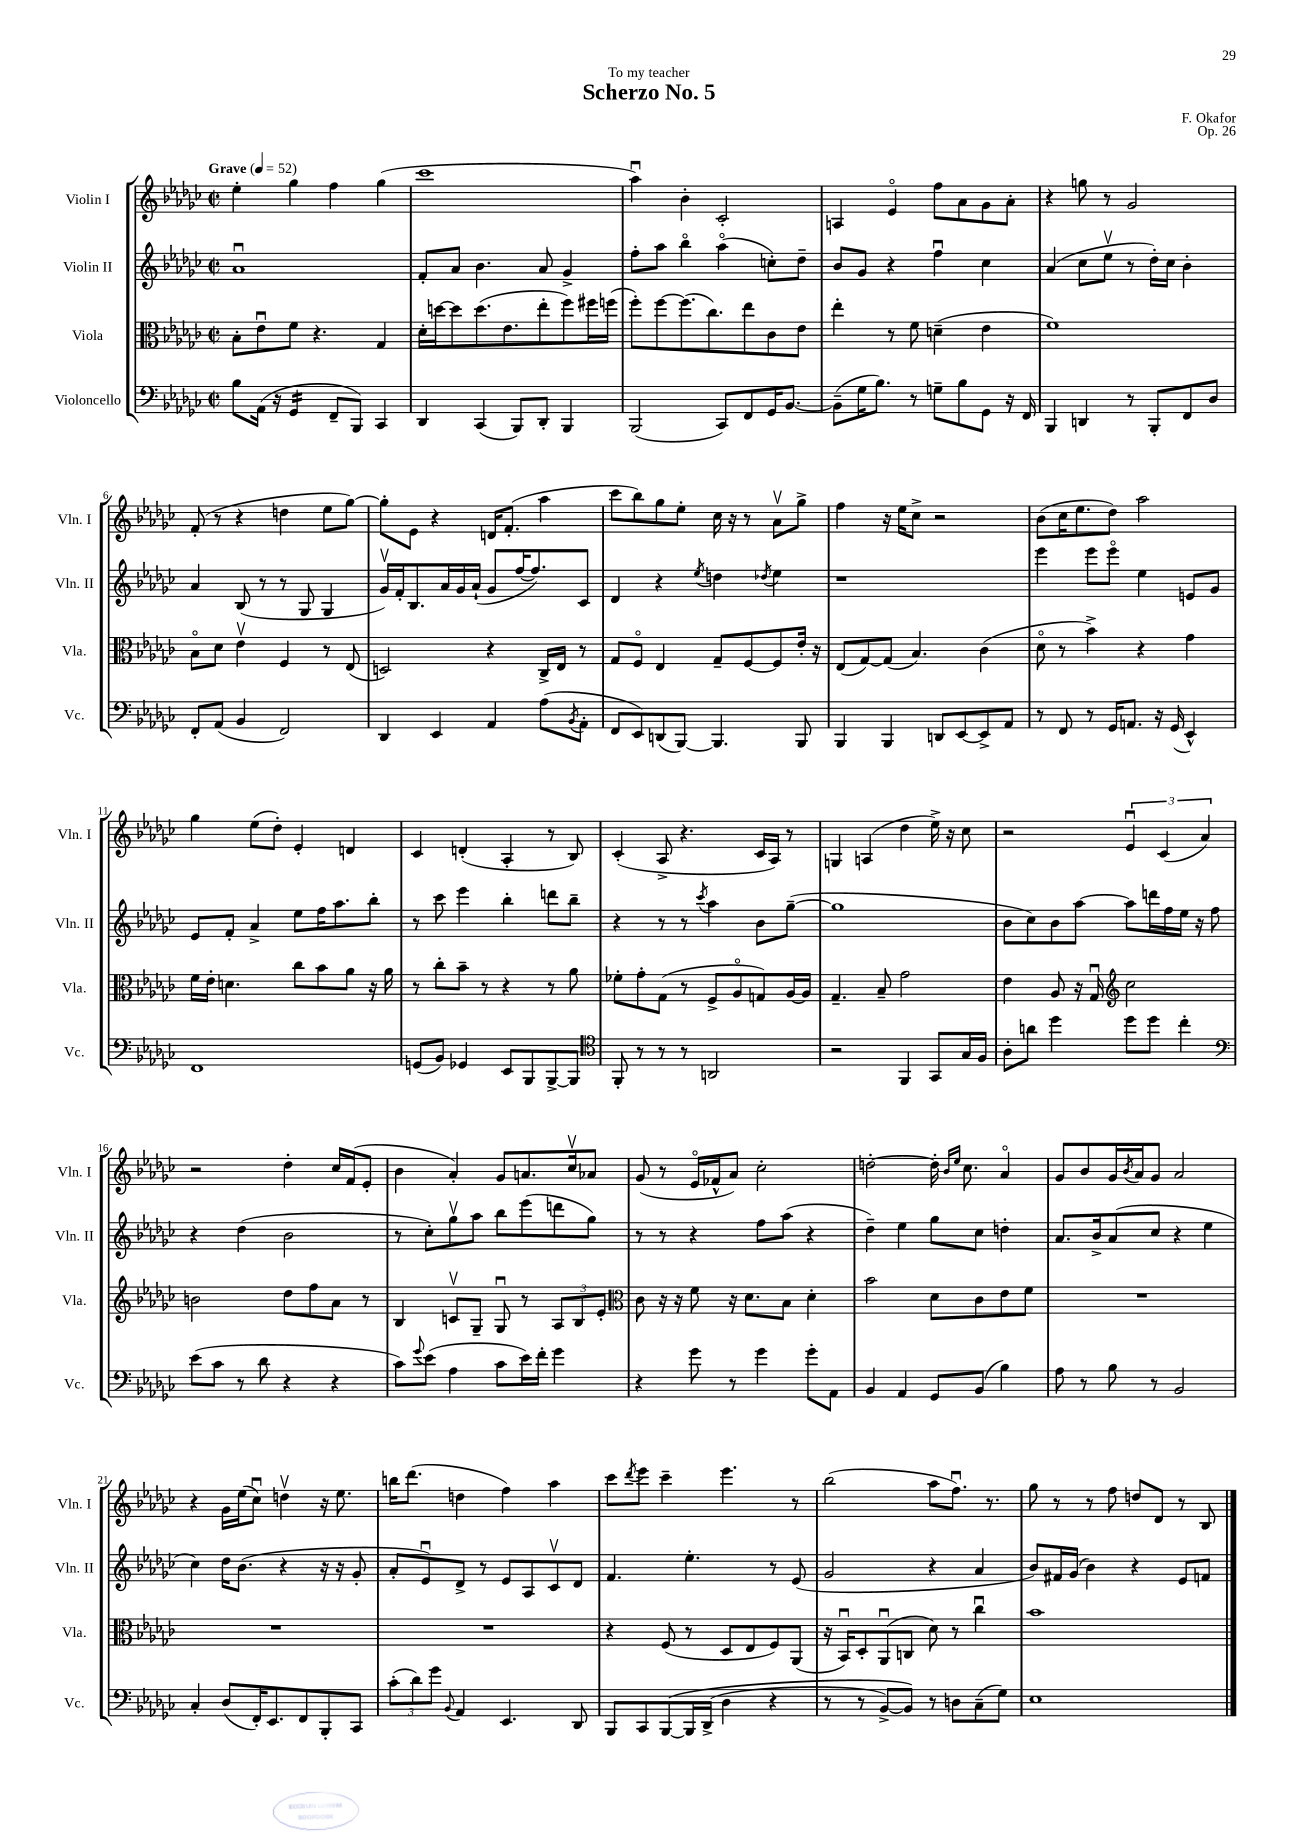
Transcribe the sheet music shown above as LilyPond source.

\header { title = "Scherzo No. 5" composer = "F. Okafor" dedication = "To my teacher" opus = "Op. 26" }
<<
\new StaffGroup <<
\new Staff = "s0" \with { instrumentName = "Violin I" shortInstrumentName = "Vln. I" } {
    \clef treble \key ges \major \defaultTimeSignature \time 2/2 \tempo "Grave" 4 = 52
    ees''4-. ges''4 f''4 ges''4( |
    ces'''1 |
    aes''4\downbow) bes'4-. ces'2-. |
    a4 ees'4\flageolet f''8 aes'8 ges'8 aes'8-. |
    r4 g''8 r8 ges'2 |
    f'8-.( r8 r4 d''4 ees''8 ges''8~) |
    ges''8-. ees'8 r4 d'16 f'8.-.( aes''4 |
    ces'''8 bes''8) ges''8 ees''8-. ces''16 r16 r8 aes'8\upbow ges''8-> |
    f''4 r16 ees''16 ces''8-> r2 |
    bes'8( ces''16 ees''8. des''8) aes''2 |
    ges''4 ees''8( des''8-.) ees'4-. d'4 |
    ces'4 d'4-.( aes4-. r8 bes8) |
    ces'4-.( aes8-> r4. ces'16 aes16) r8 |
    g4 a4( des''4 ees''16->) r16 ces''8 |
    r2 \tuplet 3/2 { ees'4\downbow ces'4( aes'4) } |
    r2 des''4-. ces''16 f'16( ees'8-. |
    bes'4 aes'4-.) ges'8 a'8. ces''16\upbow aes'8 |
    ges'8( r8 ees'16\flageolet fes'16-^ aes'8) ces''2-. |
    d''2~-. d''16-. \grace { bes'16 ees''16 } ces''8. aes'4\flageolet |
    ges'8 bes'8 ges'16 \acciaccatura { bes'8 } aes'16 ges'8 aes'2 |
    r4 ges'16 ees''16( ces''8\downbow) d''4\upbow r16 ees''8. |
    b''16 des'''8.( d''4 f''4) aes''4 |
    ces'''8 \acciaccatura { des'''8 } ees'''8 ces'''4-- ees'''4. r8 |
    bes''2( aes''8 f''8.\downbow) r8. |
    ges''8 r8 r8 f''8 d''8 des'8 r8 bes8 \bar "|." |
}
\new Staff = "s1" \with { instrumentName = "Violin II" shortInstrumentName = "Vln. II" } {
    \clef treble \key ges \major \defaultTimeSignature \time 2/2
    aes'1\downbow |
    f'8-. aes'8 bes'4. aes'8 ges'4-> |
    f''8-. aes''8 bes''4\flageolet aes''4\flageolet( c''8-.) des''8-- |
    bes'8 ges'8 r4 f''4\downbow ces''4 |
    aes'4( ces''8 ees''8\upbow r8 des''16-.) ces''16 bes'4-. |
    aes'4 bes8( r8 r8 ges8 ges4 |
    ges'16\upbow) f'16-. bes8. aes'16 ges'16 aes'16-!( ges'8 f''16~ f''8.) ces'8 |
    des'4 r4 \acciaccatura { ees''8 } d''4 \acciaccatura { des''8 } ees''4 |
    r1 |
    ees'''4 ees'''8 ees'''8\flageolet ees''4 e'8 ges'8 |
    ees'8 f'8-. aes'4-> ees''8 f''16 aes''8. bes''8-. |
    r8 ces'''8 ees'''4 bes''4-. d'''8 bes''8-- |
    r4 r8 r8 \acciaccatura { ces'''8 } aes''4 bes'8 ges''8~--( |
    ges''1 |
    bes'8 ces''8) bes'8 aes''8~ aes''8 d'''16 f''16 ees''16 r16 f''8 |
    r4 des''4( bes'2 |
    r8 ces''8-.) ges''8\upbow aes''8 bes''8 ees'''8( d'''8 ges''8) |
    r8 r8 r4 f''8 aes''8( r4 |
    des''4--) ees''4 ges''8 ces''8 d''4-. |
    aes'8. bes'16-> aes'8( ces''8 r4 ees''4 |
    ces''4) des''16 bes'8.( r4 r16 r16 ges'8-. |
    aes'8-. ees'8\downbow) des'8-> r8 ees'8 aes8 ces'8\upbow des'8 |
    f'4. ees''4.-. r8 ees'8( |
    ges'2 r4 aes'4 |
    bes'8) fis'16 ges'16( bes'4) r4 ees'8 f'8 \bar "|." |
}
\new Staff = "s2" \with { instrumentName = "Viola" shortInstrumentName = "Vla." } {
    \clef alto \key ges \major \defaultTimeSignature \time 2/2
    bes8-. ees'8\downbow f'8 r4. ges4 |
    des'16-. d''16~ d''8 d''8.( ees'8. ees''8-. f''8) fis''16 f''16( |
    f''8-.) f''8~ f''8.( ces''8.) ees''8 ces'8 ees'8 |
    ees''4-. r8 f'8 d'4--( ees'4 |
    f'1) |
    bes8\flageolet des'8 ees'4\upbow f4 r8 ees8( |
    d2) r4 ces16-> ees16 r8 |
    ges8 f8\flageolet ees4 ges8-- f8~ f8 ees'16-. r16 |
    ees8( ges8~) ges8( bes4.) ces'4( |
    des'8\flageolet r8 bes'4->) r4 ges'4 |
    f'16 ees'16-. d'4. ces''8 bes'8 aes'8 r16 aes'16 |
    r8 ces''8-. bes'8-- r8 r4 r8 aes'8 |
    fes'8-. ges'8-. ges8( r8 f8-> aes8\flageolet g8) aes16~ aes16 |
    ges4.-- bes8-- ges'2 |
    ees'4 aes8 r16 ges16\downbow \clef treble ces''2 |
    b'2 des''8 f''8 aes'8 r8 |
    bes4 c'8\upbow ges8-- ges8\downbow r8 \tuplet 3/2 { aes8 bes8 ees'8-. } |
    \clef alto ces'8 r16 r16 f'8 r16 des'8. bes8 des'4-. |
    bes'2 des'8 ces'8 ees'8 f'8 |
    R1 |
    R1 |
    R1 |
    r4 f8( r8 des8 ees8 f8) aes,8( |
    r16 bes,16\downbow) des8-. aes,8\downbow( c8 des'8) r8 ces''4\downbow |
    bes'1 \bar "|." |
}
\new Staff = "s3" \with { instrumentName = "Violoncello" shortInstrumentName = "Vc." } {
    \clef bass \key ges \major \defaultTimeSignature \time 2/2
    bes8 aes,16( r16 ges,4:16 f,8-- bes,,8) ces,4 |
    des,4 ces,4( bes,,8) des,8-. bes,,4 |
    bes,,2( ces,8) f,8 ges,16 bes,8.~ |
    bes,8--( ges16 bes8.) r8 g8-- bes8 ges,8 r16 f,16 |
    bes,,4 d,4 r8 bes,,8-. f,8 des8 |
    f,8-. aes,8( bes,4 f,2) |
    des,4 ees,4 aes,4 aes8( \acciaccatura { bes,8 } aes,8-. |
    f,8 ees,8) d,8( bes,,8~) bes,,4. bes,,8 |
    bes,,4 bes,,4 d,8 ees,8~ ees,8-> aes,8 |
    r8 f,8 r8 ges,16 a,8. r16 ges,16( ees,4-^) |
    f,1 |
    g,8( bes,8) ges,4 ees,8 bes,,8 bes,,8~-> bes,,8 |
    \clef tenor f,8-. r8 r8 r8 a,2 |
    r2 f,4 ges,8 ges16 f16 |
    aes8-. a'8 des''4 des''8 des''8 ces''4-. |
    \clef bass ees'8( ces'8 r8 des'8 r4 r4 |
    ces'8) \appoggiatura { ges'8 } ees'8( aes4 ces'8 ees'16) f'16-. ges'4 |
    r4 ges'8 r8 ges'4 ges'8-. aes,8 |
    bes,4 aes,4 ges,8 bes,8( bes4) |
    aes8 r8 bes8 r8 bes,2 |
    ces4-. des8( f,16-.) ees,8. f,8 bes,,8-. ces,8 |
    \tuplet 3/2 { ces'8-.( des'8) ges'8 } \appoggiatura { bes,8 } aes,4 ees,4. des,8 |
    bes,,8 ces,8 bes,,8~\( bes,,16 des,16->( des4 r4 |
    r8 r8 bes,8~->) bes,8\) r8 d8 ces8--( ges8) |
    ees1 \bar "|." |
}
>>
>>
